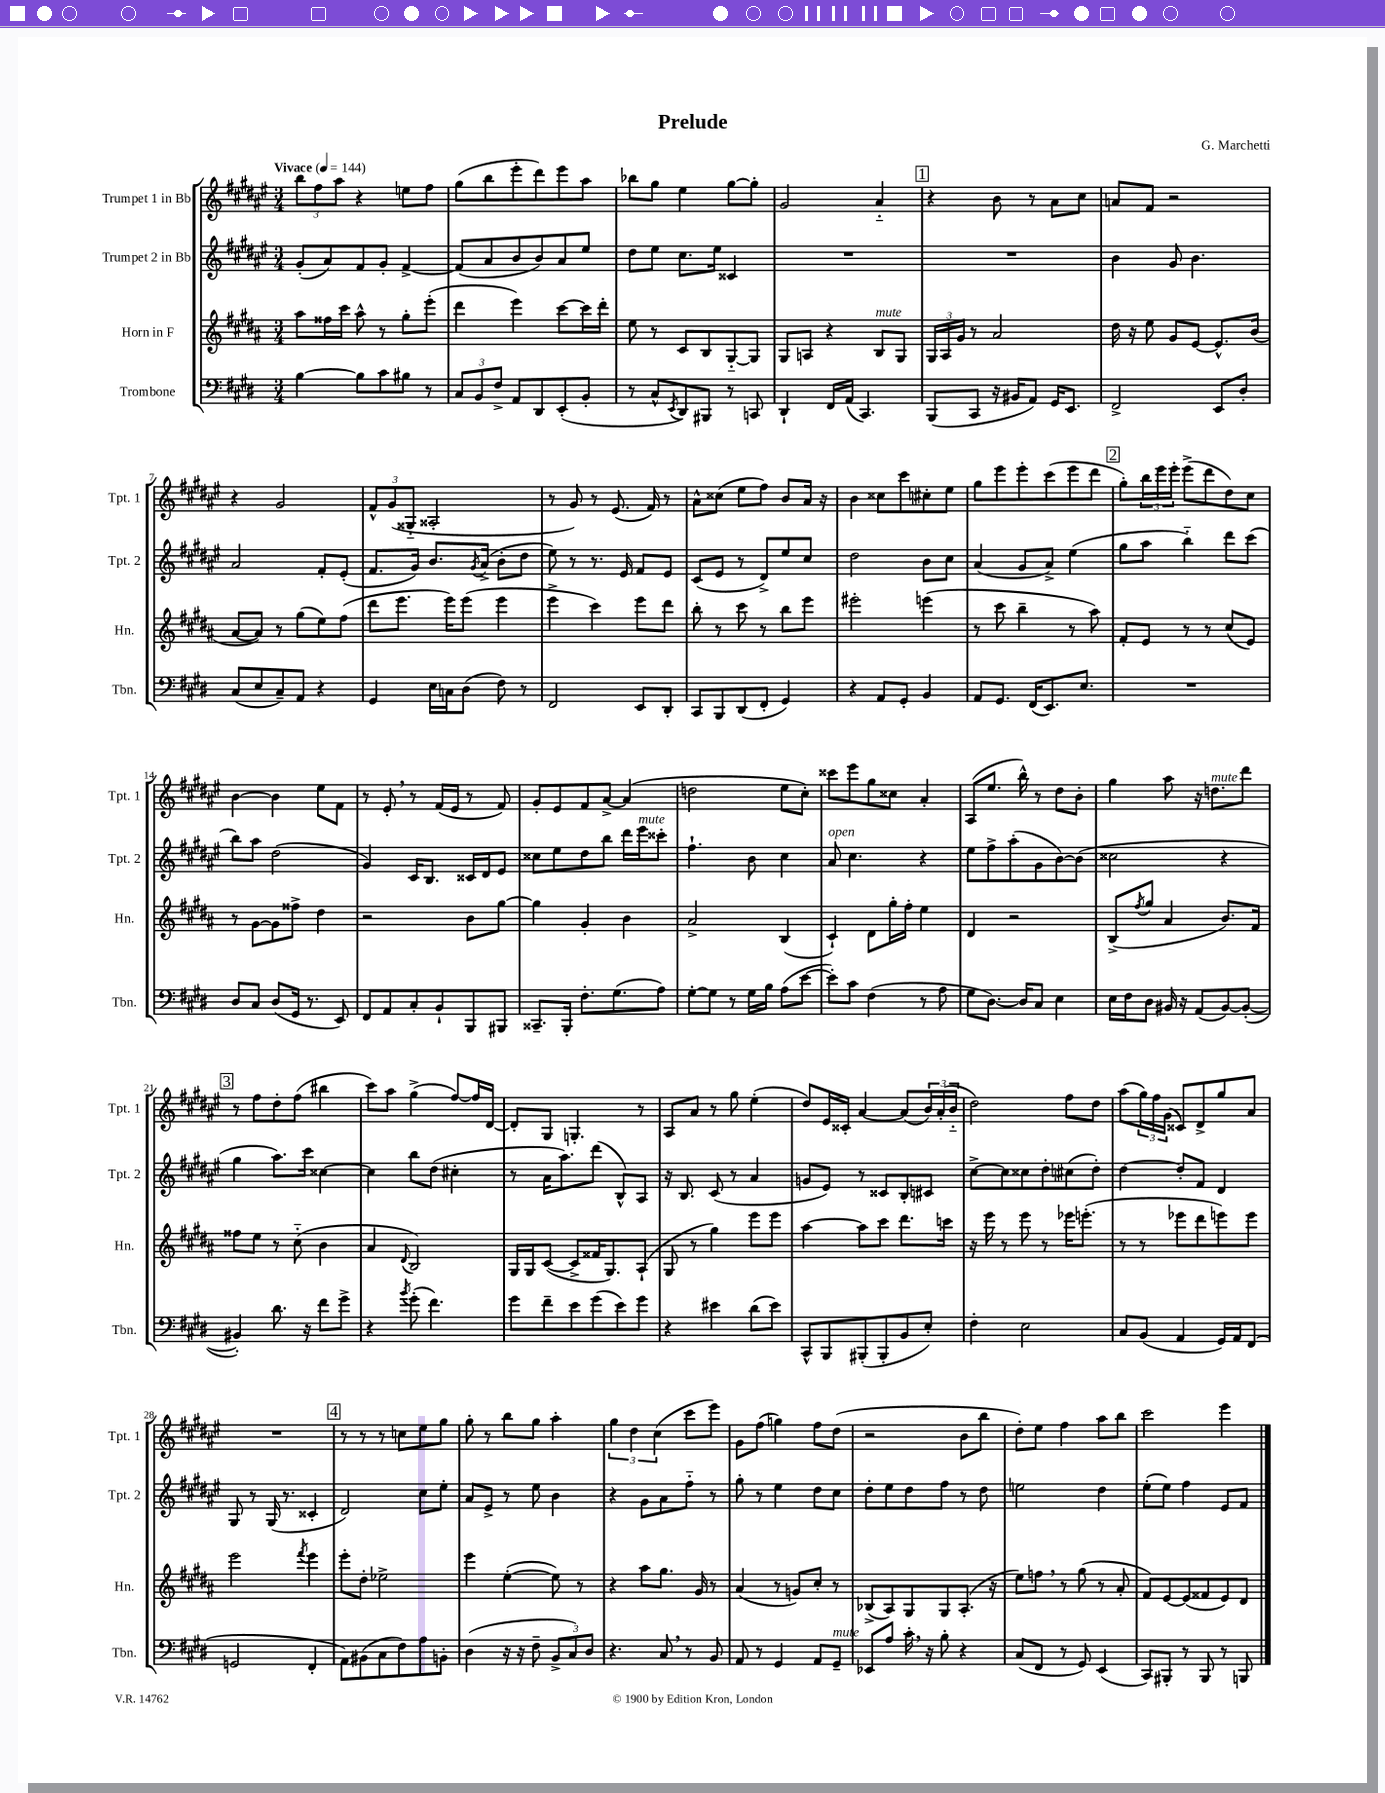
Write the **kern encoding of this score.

**kern	**kern	**kern	**kern
*staff4	*staff3	*staff2	*staff1
*clefF4	*clefG2	*clefG2	*clefG2
*k[f#c#g#d#]	*k[f#c#g#d#a#]	*k[f#c#g#d#a#e#]	*k[f#c#g#d#a#e#]
*M3/4	*M3/4	*M3/4	*M3/4
*MM144	*MM144	*MM144	*MM144
[4B	8aa#	(8g#'	12bb
.	.	.	12ff#
.	16ff##	8a#)	.
.	.	.	12aa#
.	16ccc#	.	.
8B]	8aa#^^	8f#	4r
8c#	8r	8g#'	.
8B#	8gg#'	[4f#^	8ee
8r	(8eee'	.	8ff#
=	=	=	=
12C#	4ddd#	(8f#]	(8gg#
12BB	.	.	.
.	.	8a#	8bb
12F#^	.	.	.
8AA	4eee)	8b	8eee#'
8DD#	.	8b)	8ddd#)
(8EE'	[8ccc#	8a#	8eee#
8BB'	16ccc#]	8ee#	8aa#
.	16ddd#'	.	.
=	=	=	=
8r	8ee	8dd#	8bb-
8C#^^	8r	8ee#	8gg#
8qEE	.	.	.
8DD#)	8c#	8.cc#	4ee#
8BBB#	8B	.	.
.	.	16ee#	.
8r	[8G#'~	4c##	[8gg#
8CC	8G#]	.	8gg#']
=	=	=	=
4DD#`	8G#	2.r	2g#
.	8A	.	.
16FF#	4r	.	.
(16AA	.	.	.
4.CC#)	.	.	.
.	8B	.	4a#'~
.	8G#	.	.
=	=	=	=
(8BBB	24G#	2.r	4r
.	24A#	.	.
.	24g#	.	.
8CC#	8r	.	.
16r	2a#	.	8b
16BB#	.	.	.
8AA)	.	.	8r
16GG#	.	.	8a#
8.EE	.	.	.
.	.	.	8cc#
=	=	=	=
2FF#^	16dd#	4b	8a
.	16r	.	.
.	8ee	.	8f#
.	8g#	8g#	2r
.	[8e	4.b	.
8EE	8.e^^]	.	.
8D#'	.	.	.
.	(16b	.	.
=	=	=	=
(8C#	[8a#	2a#	4r
8E	8a#])	.	.
8C#~)	8r	.	2g#
8AA	(8gg#	.	.
4r	8ee)	8f#'	.
.	(8ff#	(8e#'	.
=	=	=	=
4GG#	8ddd#	8.f#	12f#^^
.	.	.	(12g#
.	8.eee	.	.
.	.	.	12G##'~
.	.	16g#)	.
16E	.	8.b	2A##'
16C	16eee)	.	.
(8D#	(8eee	.	.
.	.	8qg#	.
.	.	(16a#^	.
8F#)	4eee	8b'	.
8r	.	8dd#	.
=	=	=	=
2FF#	4eee^	8ee#)	8r
.	.	8r	8g#)
.	4ccc#)	8.r	8r
.	.	.	(8.e#
.	.	16e#	.
8EE	8eee	8f#	.
.	.	.	16f#)
8DD#'	8ddd#	8e#	8r
=	=	=	=
8CC#	8bb'	(8c#	8a#^^
8BBB	8r	8e#	(8cc##
(8DD#	8ccc#	8r	8ee#
8FF#'	8r	8d#^)	8ff#)
4GG#)	8bb	8ee#	8b
.	8eee	8cc#	16a#
.	.	.	16r
=	=	=	=
4r	2eee#'	2dd#	4b
8AA	.	.	8cc##
8GG#'	.	.	8ccc#
4BB	(4eee	8b	8cc#'
.	.	8cc#	8ee#
=	=	=	=
8AA	8r	(4a#	8gg#
8.GG#	8ccc#	.	8eee#
.	4bb~	8g#	8eee#'
(16FF#	.	.	.
8.EE)	.	8a#^)	(8ccc#
.	8r	(4ee#	8eee#
8.E	.	.	.
.	8aa#)	.	8ddd#
=	=	=	=
2.r	8f#'	8gg#	8gg#')
.	8e	8aa#	24bb
.	.	.	24eee#
.	.	.	24eee#'
.	8r	4bb'~)	(8eee#^
.	8r	.	8ddd#
.	(8cc#	8ddd#	8dd#)
.	8e)	(8ccc#	8cc#
=	=	=	=
8D#	8r	8bb)	[4b
8C#	[8g#	8aa#	.
(8D#	8g#]	(2dd#	4b]
16GG#	8ff##^	.	.
8.r	.	.	.
.	4dd#	.	8ee#
8EE)	.	.	8f#
=	=	=	=
8FF#	2r	4g#)	8r
8AA	.	.	8e#'
8C#'	.	16c#	8r
.	.	8.B	.
8BB`	.	.	(16f#
.	.	.	16e#
8BBB	8b	16c##	8r
.	.	16d#	.
8BBB#	[8gg#	8e#	8f#)
=	=	=	=
8.CC##~	4gg#]	8cc##	8g#'
.	.	8ee#	8e#
16BBB'	.	.	.
8.F#'	4g#'	8dd#	8f#
.	.	8bb	[8a#^
(8.G#	.	.	.
.	4b	16ddd#	(4a#]
.	.	16eee#	.
8A)	.	8ccc##'	.
=	=	=	=
[8G#'	2a#^	4.ff#`	2dd
8G#]	.	.	.
8r	.	.	.
16G#	.	8b	.
16B	.	.	.
(8A	(4B	4cc#	8ee#
[8e	.	.	8cc#')
=	=	=	=
8e'])	4c#`)	8a#	8ccc##
8c#	.	4.cc#	8eee#
(4F#	8d#	.	8gg#
.	16gg#'	.	8cc##
.	16ff#'	.	.
8r	4ee	4r	4a#'
8A	.	.	.
=	=	=	=
8G#	4d#	8ee#	(8A#
[8.D#)	.	8ff#^	8.ee#
.	2r	(8aa#'	.
16D#]	.	.	16bb^^)
8C#	.	8g#	8r
4E	.	[8b)	8dd#
.	.	(8b]	8b'
=	=	=	=
16E	(8B^	2cc##	4gg#
16F#	.	.	.
.	8qff#	.	.
8D#	8gg#	.	.
16BB#	4a#	.	8aa#
16r	.	.	.
(8AA	.	.	16r
.	.	.	8.dd
[8BB#)	8.b)	4r	.
(8BB#'_	.	.	8ddd#
.	16f#	.	.
=	=	=	=
4BB#'])	8ff##	4gg#	8r
.	8ee	.	8ff#
8.d#	8r	8.aa#)	8dd#'
.	(8cc#'~	.	(8ff#
16r	.	16ccc#	.
8f#	4b	[4cc##	4bb#
8g#^	.	.	.
=	=	=	=
4r	4a#	4cc##]	8ccc#)
.	.	.	8aa#
8qb	8qqd#	.	.
(8g#'	2B)	8bb	(4gg#^
4.f#)	.	(8dd#	.
.	.	4cc#'	[8ff#)
.	.	.	16ff#]
.	.	.	[16d#
=	=	=	=
8g#	16G#	8r	8d#']
.	16G#	.	.
8f#~	([8c#	16a#	8G#
.	.	8.aa#)	.
8e	8c#^]	.	4.G'
(8g#	16f##	(8ddd#	.
.	8.G#)	.	.
8e)	.	8B^^)	.
8g#	(8A#`	8A#	8r
=	=	=	=
4r	8G#	16r	8A#
.	.	8.B	.
.	8r	.	8a#
4e#	4gg#)	(8c#	8r
.	.	8r	8gg#
(8d#	8eee	4a#	(4ee#'
8e#)	8eee	.	.
=	=	=	=
8CC#^^	[4aa#	8g	8dd#)
8BBB	.	8e#)	16e#
.	.	.	16c##'
(8BBB#'	8aa#]	8r	[4a#
8BBB#'	8ccc#	8c##	.
8BB	8.ddd#	8B'	(8a#]
8E')	.	8c#	24b)
.	.	.	(24a#'
.	16ccc	.	.
.	.	.	24b'~
=	=	=	=
4F#'	16r	[8cc#^	2dd#)
.	16eee	.	.
.	8r	8cc#]	.
2E	8eee	8cc##	.
.	8r	8dd#'	.
.	16eee-	(8cc#	8ff#
.	(8.eee'	.	.
.	.	8dd#')	8dd#
=	=	=	=
8C#	8r	[4dd#	(8aa#
(8BB	8r	.	24gg#)
.	.	.	24ff#
.	.	.	(24g#
4AA	8eee-	8dd#']	8c##)
.	8ddd#	8f#	8d#^
16GG#)	8eee)	4d#	8gg#
16AA	.	.	.
(8FF#	8eee	.	8a#
=	=	=	=
2GG	2eee	8G#	2.r
.	.	8r	.
.	.	(16G#	.
.	.	8.r	.
.	8qfff#	.	.
4FF#'	4eee	4c##'	.
=	=	=	=
8AA)	8eee'	2d#)	8r
(8BB#	8dd#'	.	8r
8C#	2ee-^	.	8r
8F#)	.	.	8cc
8A	.	8cc#	8ee#
8BB'	.	8ee#'	8gg#
=	=	=	=
(4D#	4eee	8a#	8gg#'
.	.	8e#^	8r
16r	([4ee'	8r	8bb
16r	.	.	.
8F#~	.	8ee#	8gg#
12BB^	8ee])	4b	4aa#'
12C#)	.	.	.
.	8r	.	.
12D#	.	.	.
=	=	=	=
4.r	4r	4r	6gg#
.	.	.	6dd#
.	8aa#	8g#	.
.	.	.	(6cc#
8C#	8.gg#	8a#	.
8r	.	8ff#'~	8ccc#
.	16g#	.	.
8BB	8r	8r	8eee#)
=	=	=	=
8AA	(4a#	8gg#'	8g#
8r	.	8r	(8ff#
4GG#	8r	4ee#	4gg)
.	8g)	.	.
8AA	8cc#'	8dd#	8ff#
8GG#~	8r	8cc#	(8dd#
=	=	=	=
8EE-	(8B-^	8dd#'	2r
8A	8A#)	8ee#	.
16c#'	8G#	8dd#	.
16r	.	.	.
8B'	8G#	8ff#	.
4r	(8.A#'	8r	8b
.	.	8dd#	8bb
.	16r	.	.
=	=	=	=
(8C#	8ee)	2ee	8dd#')
8FF#	8ff	.	8ee#
8r	8r	.	4ff#
8GG#)	(8gg#	.	.
(4EE	8r	4dd#	8aa#
.	8a#'	.	8bb
=	=	=	=
8CC#)	8f#)	(8ee#'	2ccc#
8BBB#'	[8e	8ee#)	.
8r	(8e]	4ff#	.
8BBB#	8f##	.	.
8r	8e)	8e#	4eee#
8BBB	8d#	8f#	.
==	==	==	==
*-	*-	*-	*-
